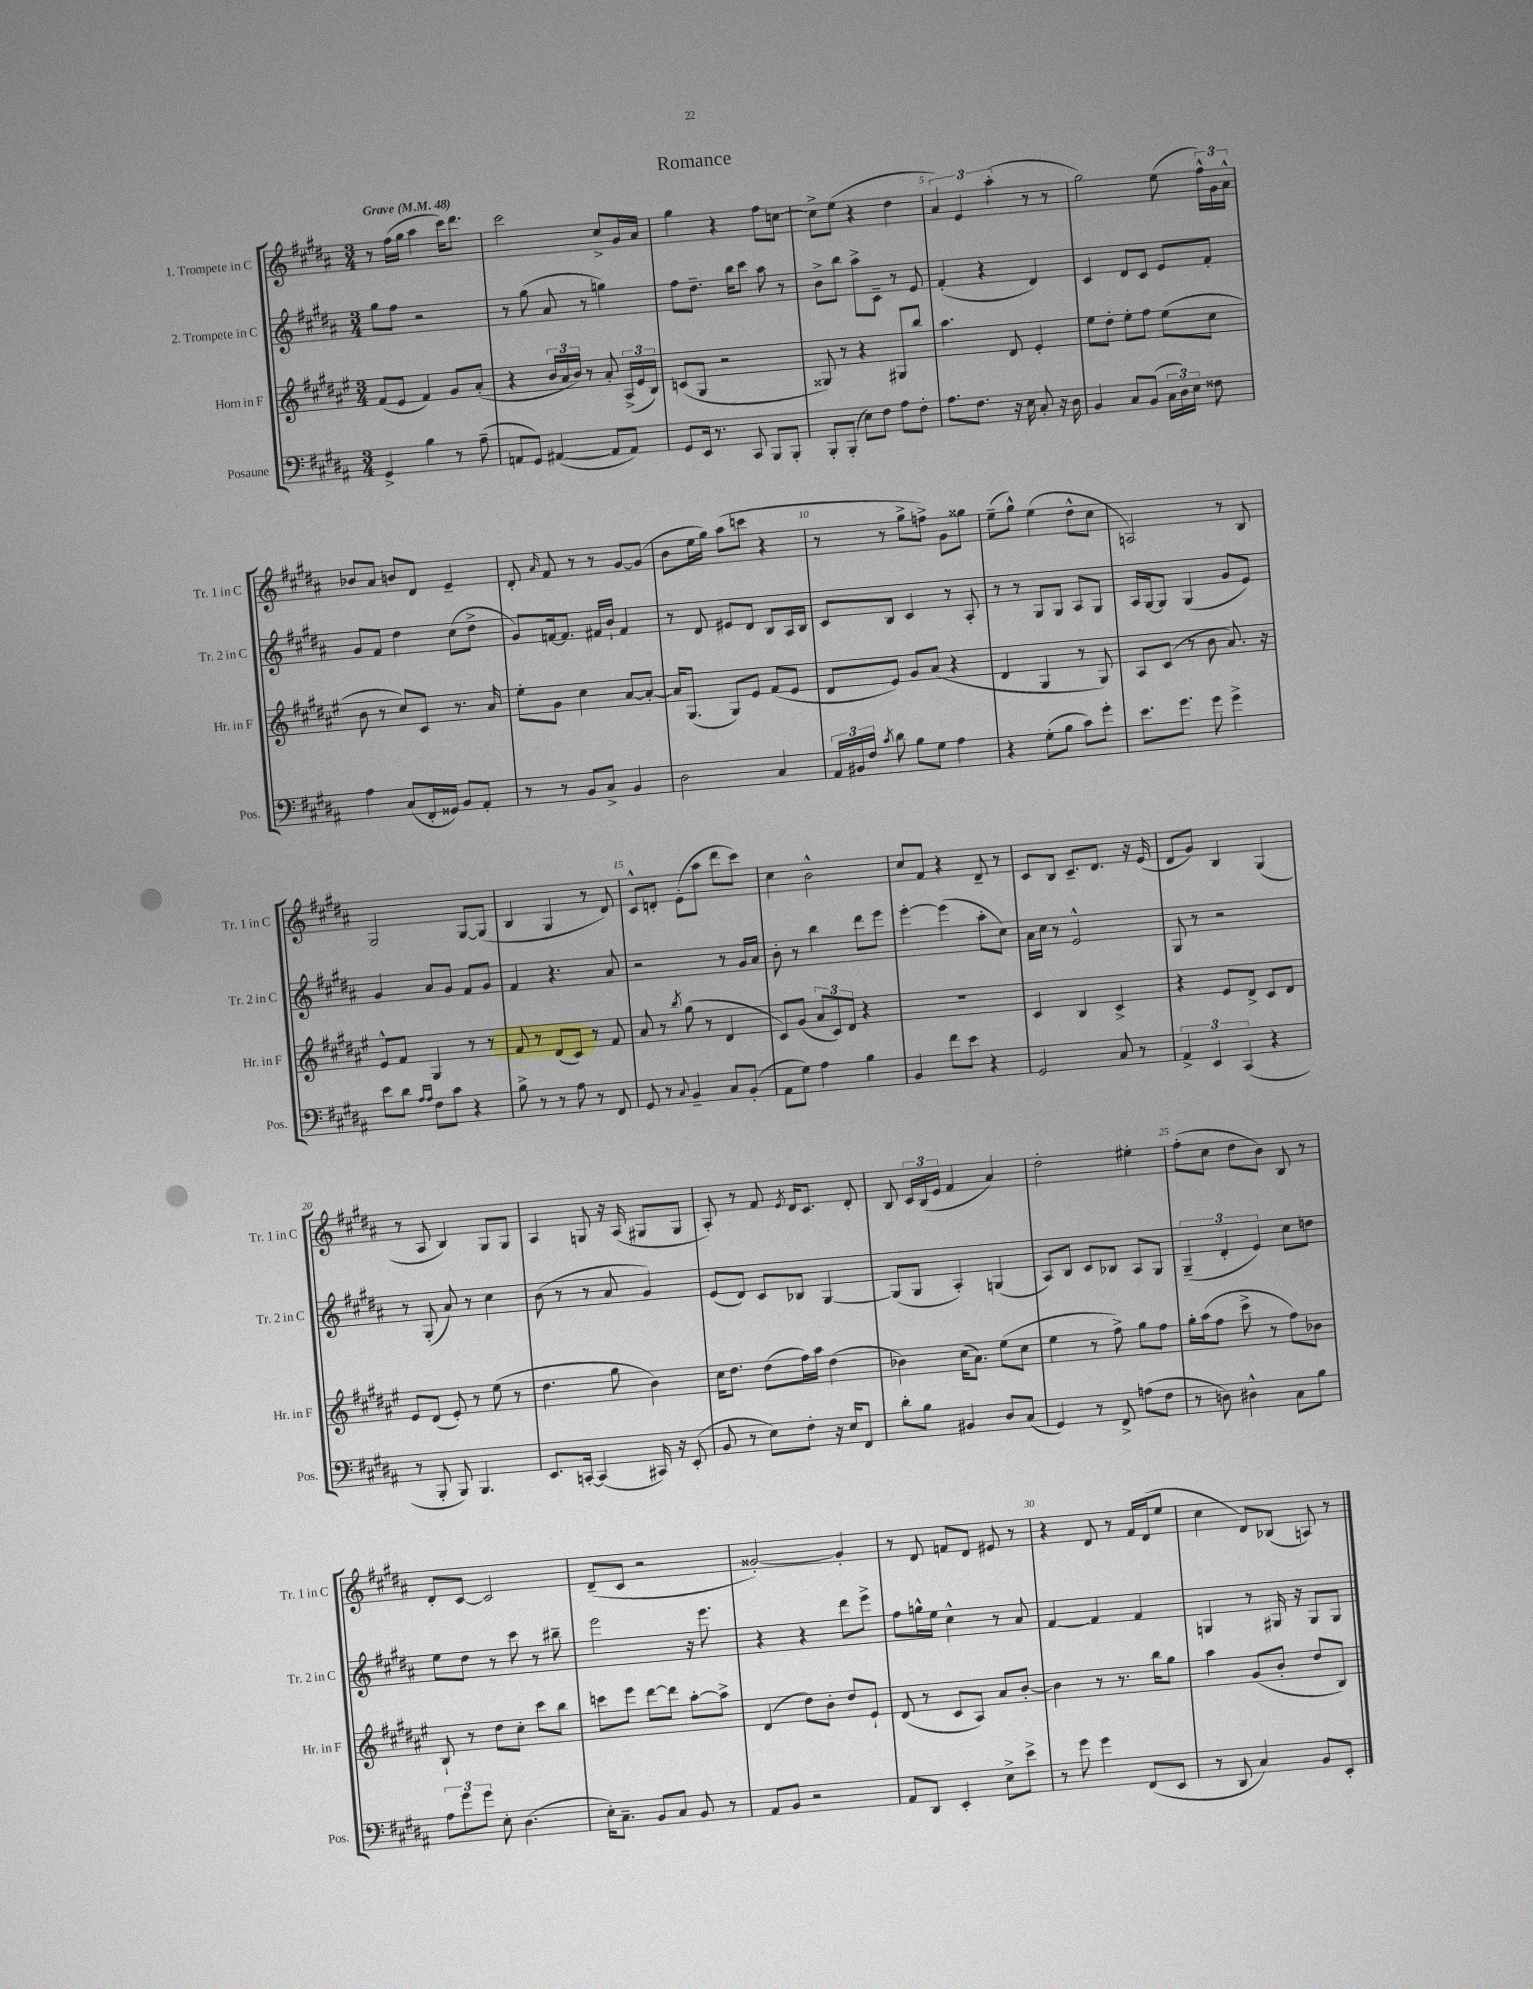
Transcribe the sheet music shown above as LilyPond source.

\header { title = "Romance" }
<<
\new StaffGroup <<
\new Staff = "s0" \with { instrumentName = "1. Trompete in C" shortInstrumentName = "Tr. 1 in C" } {
    \clef treble \key b \major \numericTimeSignature \time 3/4 \tempo "Grave" 4 = 48
    \autoBeamOff r8 fis''16[( gis''16] ais''4 cis'''16[) dis'''8.] |
    cis'''2 cis''8[-> gis'16 ais'16] |
    gis''4 r4 fis''8[ c''8]~ |
    c''8[-> e''8]( r4 dis''4 |
    \tuplet 3/2 { ais'4) e'4 ais''4-.( } r8 r8 |
    gis''2) e''8( \tuplet 3/2 { fis''16[-^) gis'16 ais'16]-^ } |
    bes'8[ ais'8] b'8[ dis'8] e'4-- |
    dis'8-. \grace { ais'16 } fis'8 r8 r8 gis'8[~ gis'8]( |
    b'8[ e''16 gis''16]) ais''8[( c'''8] r4 |
    r8 r8 gis''8[-> f''8]->) gis'8[ gisis''8] |
    e''8[--( gis''8]-^) e''4( dis''8[-^ cis''8] |
    a2) r8 b8 |
    gis2 gis8[~ gis8]( |
    b4 gis4 r8 dis'8) |
    cis'8[-^ d'8]-. e'8[-.( ais''8] dis'''8[ cis'''8]) |
    cis''4 b'2-^ |
    cis''8[ fis'8] r4 dis'8-- r8 |
    cis'8[ b8] cis'8.[-- dis'8.] r16 e'16( |
    dis'8[ gis'8]) b4 gis4( |
    r8 ais8 b4) gis8[ gis8] |
    ais4 g8 r16 ais16( gis8[ gis8] |
    ais8-.) r8 fis'8 \acciaccatura { e'8 } dis'16[ cis'8.] dis'8-. |
    b8 \tuplet 3/2 { cis'16[ b16( e'16] } fis'4 ais'4) |
    dis''2-. eis''4-. |
    fis''8[-.( cis''8] dis''8[ b'8]) b8 r8 |
    dis'8[-. cis'8]~ cis'2 |
    dis'8[--( cis'8] r2 |
    gisis'2~-.) gisis'4-. |
    r8 dis'8 f'8[ dis'8] eis'8 r8 |
    r4 dis'8 r8 fis'16[ dis'16( e''8] |
    cis''4 dis'8[) bes8]( a8) r8 \bar "|." |
}
\new Staff = "s1" \with { instrumentName = "2. Trompete in C" shortInstrumentName = "Tr. 2 in C" } {
    \clef treble \key b \major \numericTimeSignature \time 3/4
    \autoBeamOff gis''8[ fis''8] r2 |
    r8 gis''8( ais'8 r8 g''4) |
    fis''8[ dis''8.]-- b''16[ cis'''8] ais''8 r8 |
    b'8[-> b''8] ais''8[-> cis'8]-- r8 e'8 |
    fis'4-.( r4 dis'4) |
    cis'4 dis'8[ cis'8] e'8[ fis'8]-. |
    gis'8[ fis'8] dis''4 cis''8[( dis''8]-> |
    gis'8[) f'16~ f'8.] fis'16[ b'16]-! fis'4 |
    r8 dis'8 eis'8[ dis'8] b8[ ais16 b16] |
    cis'8[ b8] cis'4 r8 ais8-. |
    r8 r8 gis8[ gis8] ais8[ gis8] |
    ais16[ gis16~ gis8] gis4( gis'8[ e'8]) |
    gis'4 ais'8[ gis'8] fis'8[ gis'8] |
    fis'4 r4. ais'8 |
    r2 r8 gis'16[ ais'16] |
    b'8-. r8 b''4 dis'''8[ e'''8] |
    e'''4~-. e'''4( ais''8[-. cis''8]) |
    ais'16[ cis''16] r8 e'2-^ |
    gis8 r8 r2 |
    r8 gis8-.( ais'8) r8 cis''4 |
    b'8( r8 r8 ais'8 gis'4) |
    e'8[( dis'8]) cis'8[ bes8] gis4~ |
    gis8[( gis8] ais4-.) g4( |
    ais8[) b8] cis'8[ bes8] ais8[ gis8] |
    \tuplet 3/2 { gis4--( dis'4-. e'4) } cis''8[ d''8] |
    e''8[ dis''8] r8 cis'''8 r8 bis''8-- |
    e'''2 r16 e'''8. |
    r4 r4 dis'''8[ e'''8]-> |
    fis''8[ g''16-^ e''16] cis''4-^ r8 ais'8 |
    fis'4~ fis'4 fis'4 |
    g4 r8 gis16 r16 gis8[ gis8] \bar "|." |
}
\new Staff = "s2" \with { instrumentName = "Horn in F" shortInstrumentName = "Hr. in F" } {
    \clef treble \key fis \major \numericTimeSignature \time 3/4
    \autoBeamOff fis'8[( eis'8] fis'4) gis'8[ ais'8]-.( |
    r4 \tuplet 3/2 { b'16[ ais'16 b'16]) } r8 ais'8-. \tuplet 3/2 { ais16[->( eis'16 b16]) } |
    c'8[( gis8] r2 |
    gisis8) r8 r4 gis8[ b''8] |
    ais''4. dis'8 eis'4-. |
    eis''8[ dis''8]-. eis''8[-. fis''8] eis''8[( cis''8] |
    b'8 r8 cis''8[) cis'8] r8. ais'16 |
    eis''8[-. gis'8] cis''4 ais'8[~ ais'8]~-. |
    ais'16[ gis8.]( gis8[) eis'8] fis'8[( eis'8] |
    dis'8[ eis'8]) gis'8[ ais'8]( r4 |
    dis'4 gis4 r8 gis8) |
    ais8[ cis'8]( r8 b'8 ais'8.) r16 |
    eis'8[-^ fis'8] gis4 r8 r8 |
    fis'8 r8 dis'8[( cis'8]) r8 fis'8 |
    ais'8 r8 \acciaccatura { b''8 } gis''8( r8 dis'4 |
    cis'8[) gis'8]( \tuplet 3/2 { ais'8[ cis'8) dis'8] } r4 |
    R2. |
    cis'4 b4 cis'4-> |
    r4 eis'8[ dis'8]-> cis'8[ dis'8] |
    eis'8[ dis'8]( eis'8-.) r8 eis''8( r8 |
    dis''4. gis''8 b'4) |
    cis''16[ dis''8.] dis''8[( fis''16) ais''16] dis''4( |
    bes'4) cis''16[( ais'8.]) eis''8[( cis''8] |
    eis''4 r8 fis''8->) gis''8[ fis''8] |
    gis''16[-. ais''16( fis''8] cis'''8-> r8 fis''8[) bes'8] |
    b8-! r8 dis''8[ cis''8]-. cis'''8[ b''8] |
    c'''8[ eis'''8] dis'''8[~ dis'''8] ais''8[~-. ais''8]-> |
    dis'4( dis''8[) b'8]-. dis''8[ eis'8]-! |
    dis'8( r8 cis'8[ ais8]) ais'8[ b'8]~-. |
    b'4 r8 r8. b''16[ gis''8] |
    ais''4 gis'8[( b'8]-. dis''8[ b8]) \bar "|." |
}
\new Staff = "s3" \with { instrumentName = "Posaune" shortInstrumentName = "Pos." } {
    \clef bass \key b \major \numericTimeSignature \time 3/4
    \autoBeamOff gis,4-> b4 r8 ais8--( |
    a,8[ gis,8]) ais,4~( ais,8[ ais,8]) |
    gis,8[ e,16] r8. cis,8 b,,8[ b,,8]-. |
    b,,8[-. b,,8]-.( e8[) fis8] ais8[ fis8]-. |
    ais8.[ fis8.] r16 e16 cis8-. r16 dis16 |
    b,4 cis8[ b,8]( \tuplet 3/2 { cis16[ dis16) e16] } fisis8 |
    ais4 cis8[( fis,16-. gisis,16]) b,8[ ais,8]-. |
    r8 r8 b,8[ cis8]-> b,4 |
    dis2 cis4 |
    \tuplet 3/2 { ais,16[ bis,16 fis16] } \acciaccatura { cis'8 } dis'8 b8[ gis8] ais4 |
    r4 gis8[-.( b8] cis'8[) gis'8]-. |
    e'8.[ gis'8.] gis'8 gis'4-> |
    e'8[ dis'8] \grace { ais16[ ais16] } fis8[ cis'8] r4 |
    b8-> r8 r8 ais8 r8 fis,8 |
    gis,8 r8 \appoggiatura { cis8 } b,4-- cis8[ b,8]-.( |
    ais,8[ gis8]) ais4 b4 |
    b,4 fis'8[ e'8] r4 |
    gis,2 cis8 r8 |
    \tuplet 3/2 { ais,4-> e,4 cis,4( } r4 |
    r8 b,,8-. b,,8) b,,4. |
    e,8.[ c,16]~-. c,4( cis,16) r16 e,8-.( |
    b,8 r8 e8[) fis8]-. r16 e16[ fis,8] |
    dis'8[-. b8] bis,4 dis8[ cis8]( |
    gis,4) r8 fis,8-> a8[( fis8] |
    r8 d8) dis4-^ cis8[ b8] |
    \tuplet 3/2 { ais8[ gis'8 gis'8] } e8-. dis4.( |
    e16[-.) cis8.]-- b,8[ cis8] b,8 r8 |
    ais,8[ b,8] r2 |
    ais,8[ dis,8] e,4-. e8[-> e'8]-> |
    r8 gis'8 gis'4 fis,8[( e,8] |
    r8 dis,8 cis4) b,8[ e,8]-. \bar "|." |
}
>>
>>
\layout { \context { \Score \override BarNumber.break-visibility = ##(#f #t #t) barNumberVisibility = #(every-nth-bar-number-visible 5) } }
